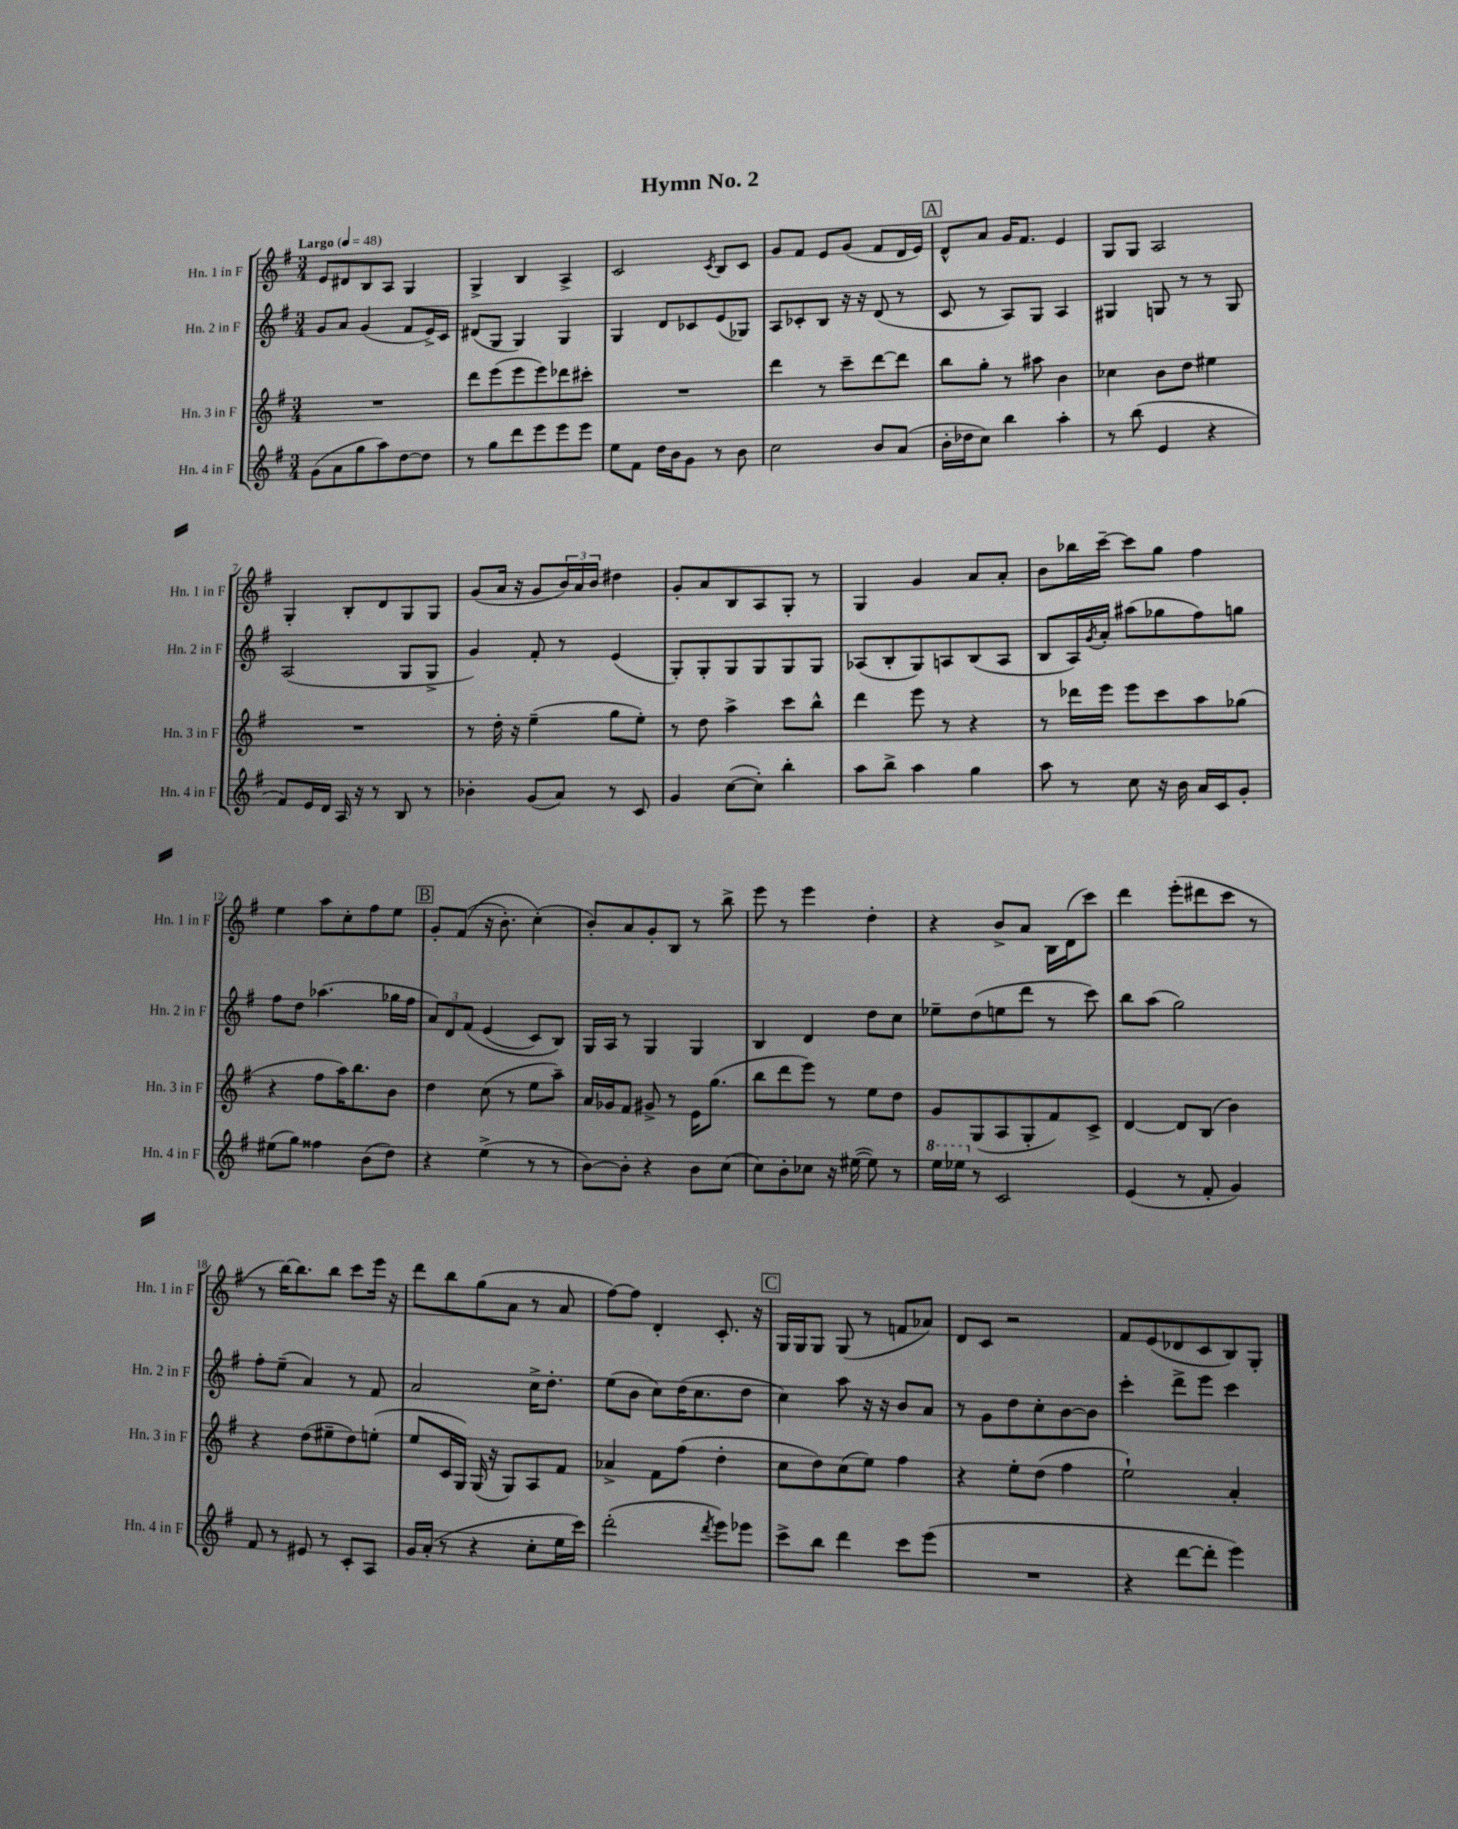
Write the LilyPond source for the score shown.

\header { title = "Hymn No. 2" }
<<
\new StaffGroup <<
\new Staff = "s0" \with { instrumentName = "Hn. 1 in F" shortInstrumentName = "Hn. 1 in F" } {
    \clef treble \key g \major \numericTimeSignature \time 3/4 \tempo "Largo" 4 = 48
    e'8 dis'8 b8 a8 g4 |
    g4-> b4 a4-> |
    c'2 \acciaccatura { c'8 } b8 c'8 |
    g'8 fis'8 e'8 g'8( fis'8 d'16 e'16) |
    \mark \markup { \box "A" } d'8-^ a'8 g'16 fis'8. e'4 |
    g8 g8 a2 |
    g4-. b8-. d'8 g8 g8 |
    g'8( a'16 r16 g'8 \tuplet 3/2 { b'16) a'16 b'16 } dis''4 |
    g'8-. a'8 b8 a8 g8-. r8 |
    g4 g'4 a'8 a'8-. |
    b'8 bes''16 c'''16~-- c'''8 g''8 fis''4 |
    e''4 a''8 c''8-. fis''8 e''8 |
    \mark \markup { \box "B" } g'8-. fis'8(\( r16 b'8.-.) c''4-.(\) |
    b'8-.) a'8 g'8-. b8 r8 b''8-> |
    e'''8 r8 e'''4 d''4-. |
    r4 b'8-> a'8 b16 d'16( c'''8) |
    d'''4 e'''8-.( dis'''8 c'''8 r8 |
    r8 b''16~) b''8. b''8 c'''8 e'''16 r16 |
    d'''8 b''8 g''8( a'8 r8 a'8 |
    fis''8~) fis''8 d'4-. c'8.-. r16 |
    \mark \markup { \box "C" } g16 g16 g8 g8( r8 f'8 aes'8) |
    d'8 c'8 r2 |
    fis'8 e'8( des'8 c'8 b8) g8-. \bar "|." |
}
\new Staff = "s1" \with { instrumentName = "Hn. 2 in F" shortInstrumentName = "Hn. 2 in F" } {
    \clef treble \key g \major \numericTimeSignature \time 3/4
    g'8 a'8 g'4( fis'8 e'16->) c'16 |
    dis'8( g8 g4) g4 |
    g4 d'8 ces'8 e'8( ges8) |
    a8 ces'8-. b8 r16 r16 d'8( r8 |
    \mark \markup { \box "A" } c'8 r8 a8) g8 a4 |
    gis4 g8 r8 r8 g8 |
    a2( g8 g8-> |
    g'4) fis'8-. r8 e'4( |
    g8-.) g8-. g8 g8 g8 g8 |
    aes8( b8-. g8) a8 b8( a8 |
    b8 a16) \acciaccatura { g'8 } a'16-. ais''8( ges''8 fis''8) g''8 |
    fis''8 d''8 aes''4.( ges''16 fis''16 |
    \mark \markup { \box "B" } \tuplet 3/2 { a'8) d'8 fis'8\( } e'4( c'8) b8\) |
    g16 a16 r8 g4 g4 |
    b4 d'4 d''8 c''8 |
    ees''8-- d''8( e''8 d'''8 r8 c'''8) |
    b''8 a''8( g''2) |
    fis''8-. e''8--( a'4) r8 fis'8 |
    a'2 c''16-> d''8.-. |
    e''8( b'8 c''8) d''16( c''8. d''8 |
    \mark \markup { \box "C" } c''4) a''8 r16 r16 b'8 a'8 |
    r8 g'8 d''8 c''8-. b'8~ b'8 |
    c'''4-. d'''8-> e'''8 c'''4 \bar "|." |
}
\new Staff = "s2" \with { instrumentName = "Hn. 3 in F" shortInstrumentName = "Hn. 3 in F" } {
    \clef treble \key g \major \numericTimeSignature \time 3/4
    R2. |
    d'''8 e'''8( e'''8 e'''8) des'''8 cis'''8-. |
    R2. |
    d'''4 r8 c'''8-- d'''8~ d'''8 |
    \mark \markup { \box "A" } b''8 g''8-. r8 ais''8 b'4 |
    ces''4 b'8 d''8 eis''4 |
    R2. |
    r8 d''16-. r16 e''4--( g''8 e''8-.) |
    r8 d''8 a''4-> c'''8 b''8-^ |
    d'''4 e'''8 r8 r4 |
    r8 des'''16 e'''16 e'''8 c'''8 a''8 ges''8( |
    r4 fis''8 a''16) b''8. b'8 |
    \mark \markup { \box "B" } d''4 c''8( r8 e''8 a''8--) |
    a'16 ges'16 fis'8 gis'8-> r8 e'16 g''8.( |
    b''8 d'''8 e'''8) r8 e''8 d''8 |
    g'8 g8( a8 g8-. fis'8) c'8-> |
    d'4~ d'8 b8( b'4) |
    r4 d''8( eis''8-- d''8) e''8-.( |
    e''8 c'16 g16) g16( r16 g8) a8 fis'8 |
    aes'4-> fis'8 fis''8( d''4-. |
    \mark \markup { \box "C" } c''8 d''8) c''8( e''8) fis''4 |
    r4 e''8-. d''8( fis''4 |
    e''2-!) a'4-. \bar "|." |
}
\new Staff = "s3" \with { instrumentName = "Hn. 4 in F" shortInstrumentName = "Hn. 4 in F" } {
    \clef treble \key g \major \numericTimeSignature \time 3/4
    g'8( a'8 g''8 a''8) d''8~ d''8 |
    r8 g''8 d'''8 e'''8 e'''8 e'''8 |
    e''8 fis'8 d''16 b'16 g'8 r8 b'8 |
    c''2 b'8 a'8( |
    \mark \markup { \box "A" } b'16-. des''16 c''8) b''4 a''4-. |
    r8 b''8( e'4 r4 |
    fis'8) e'16 d'16 a16 r16 r8 b8 r8 |
    bes'4-. g'8( a'8) r8 c'8 |
    g'4 c''8~( c''8-.) b''4-. |
    a''8 b''8-> a''4 g''4 |
    a''8 r8 c''8 r16 b'16 a'16 c'16 g'8-. |
    eis''8( g''8) fisis''4 b'8( d''8) |
    \mark \markup { \box "B" } r4 e''4->( r8 r8 |
    b'8~) b'8-. r4 b'8 c''8( |
    c''8) b'8-. ces''8 r16 eis''16~( eis''8) r8 |
    \ottava #1 e'''16 ees'''16 \ottava #0 r8 c'2 |
    e'4( r8 fis'8-. g'4) |
    fis'8 r8 eis'8 r8 c'8-. a8 |
    g'16 a'16-.( r8 r4 c''8-. e''16 c'''16) |
    d'''2-.( \acciaccatura { d'''8 } e'''8) ees'''8 |
    \mark \markup { \box "C" } c'''8-> b''8 d'''4 c'''8 e'''8( |
    R2. |
    r4 d'''8~ d'''8-. e'''4) \bar "|." |
}
>>
>>
